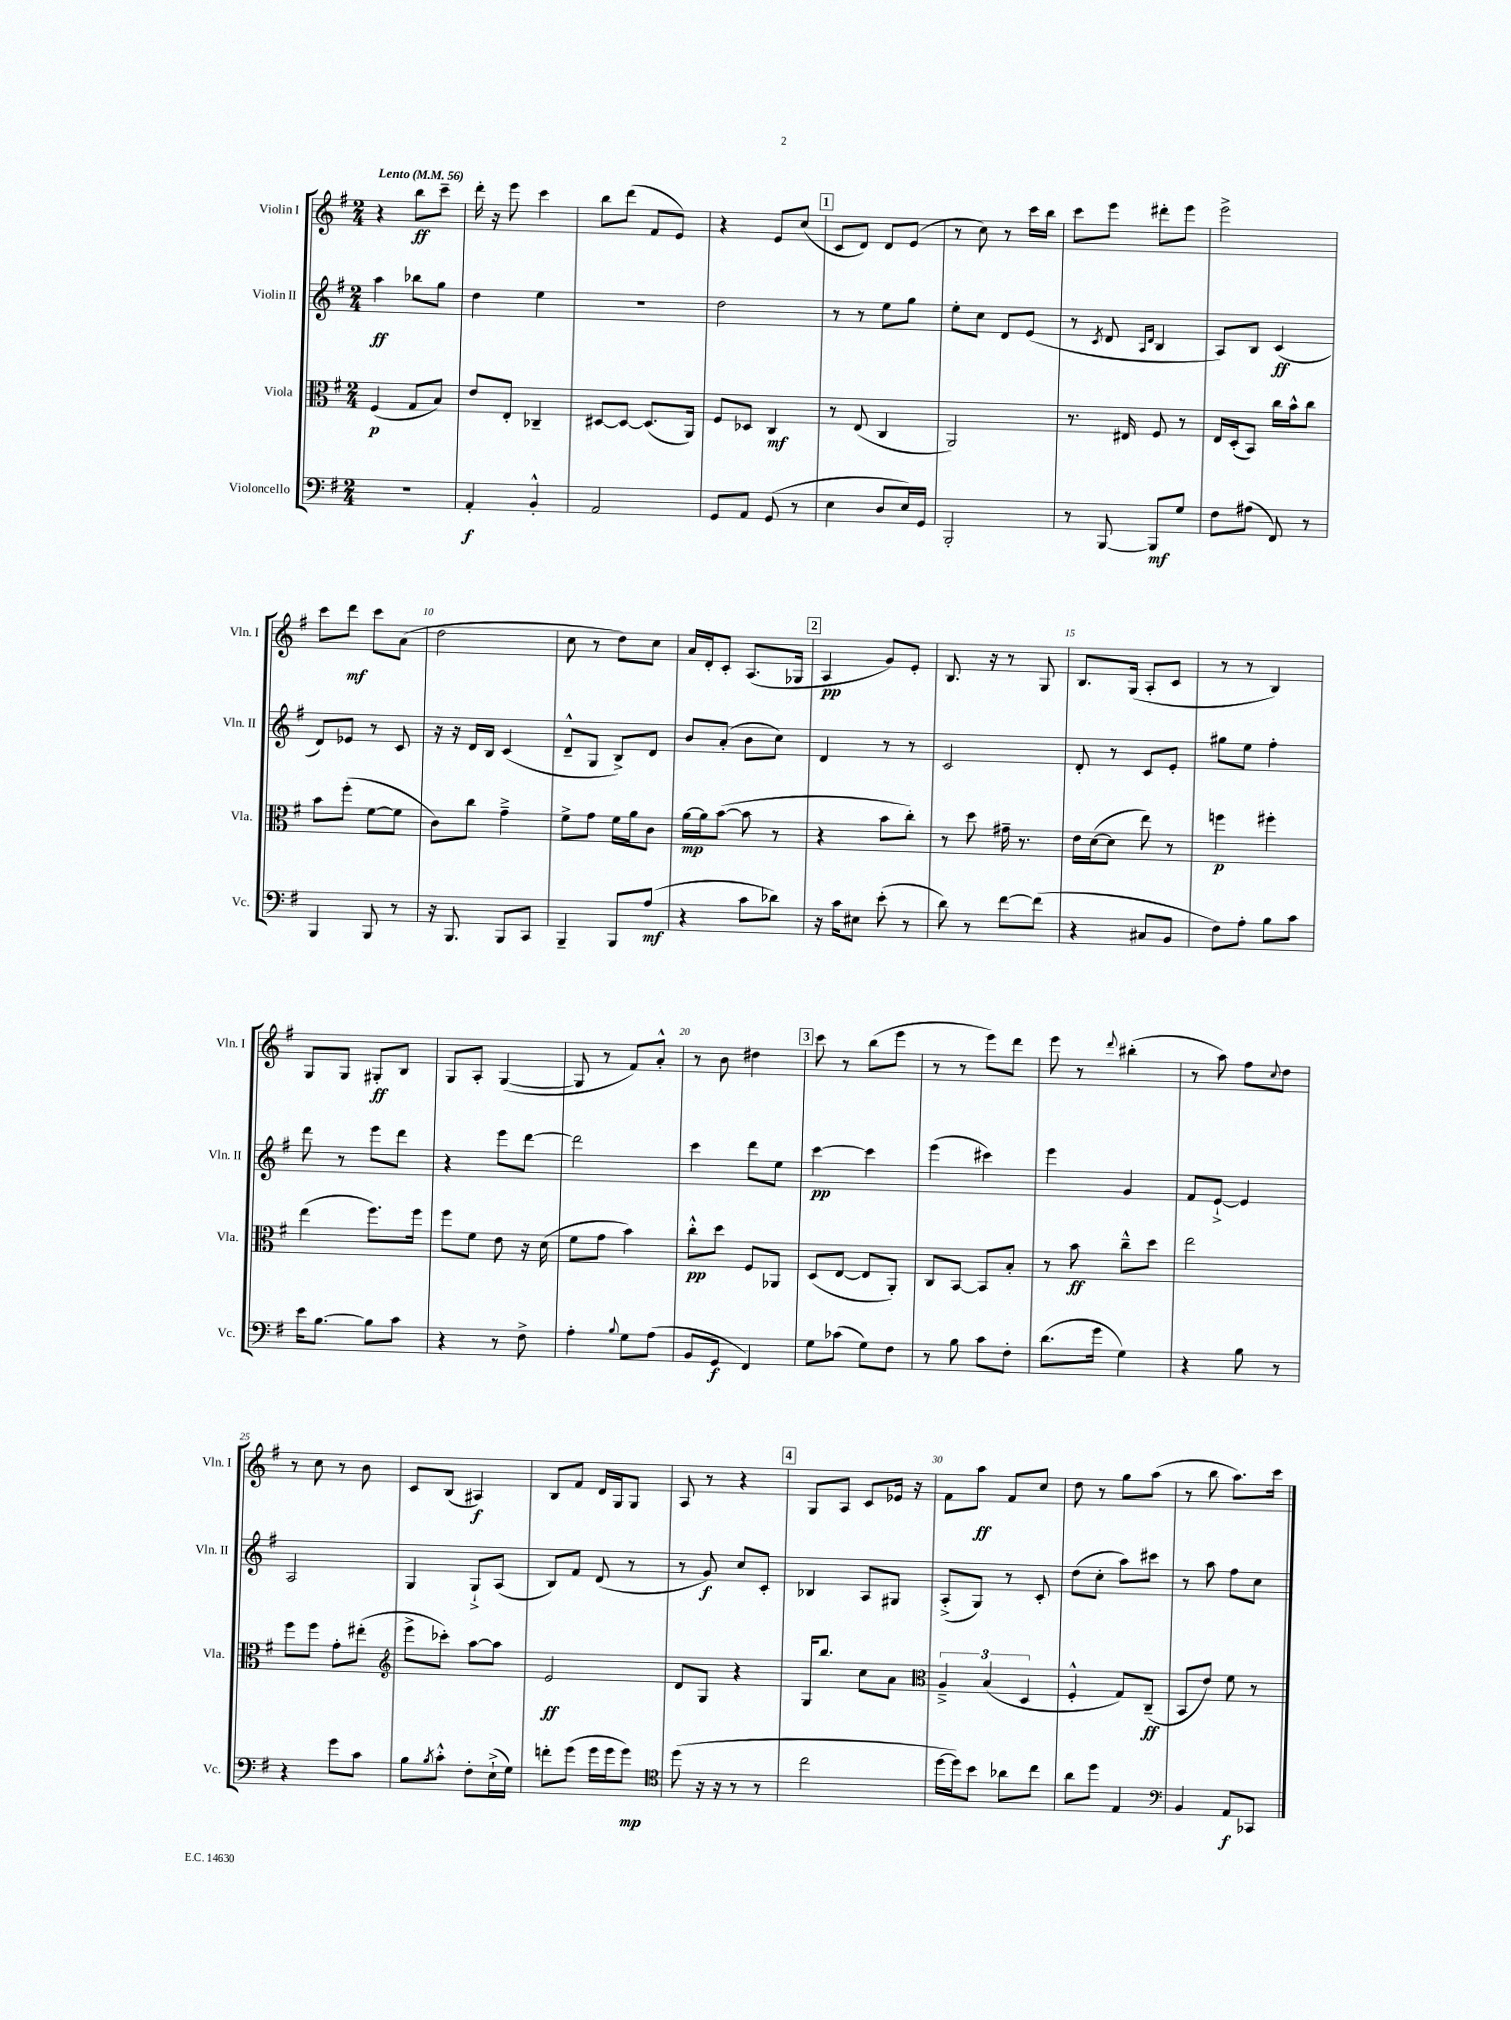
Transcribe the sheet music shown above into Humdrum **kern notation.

**kern	**kern	**kern	**kern
*staff4	*staff3	*staff2	*staff1
*clefF4	*clefC3	*clefG2	*clefG2
*k[f#]	*k[f#]	*k[f#]	*k[f#]
*M2/4	*M2/4	*M2/4	*M2/4
*MM56	*MM56	*MM56	*MM56
2r	(4F#	4aa	4r
.	8G	8bb-	8bb
.	8B)	8gg	8ccc~
=	=	=	=
4AA'	8e	4dd	16ddd'
.	.	.	16r
.	8E'	.	8eee
4BB'^^	4C-~	4ee	4ccc
=	=	=	=
2AA	[8D#	2r	8bb
.	8D#_	.	(8ddd
.	(8.D#]	.	8f#
.	.	.	8e)
.	16AA)	.	.
=	=	=	=
8GG	8F#	2dd	4r
8AA	8D-	.	.
(8GG	4C	.	8e
8r	.	.	(8cc
=	=	=	=
4E	8r	8r	8c
.	(8E	8r	8d)
8D	4C	8ee	8d
16E)	.	8gg	(8e
16GG	.	.	.
=	=	=	=
2BBB'	2AA)	8ee'	8r
.	.	8cc	8cc)
.	.	8d	8r
.	.	(8e	16ccc
.	.	.	16bb
=	=	=	=
8r	8.r	8r	8ccc
.	.	8qc	.
[8BBB	.	8d	8eee
.	16E#	.	.
.	.	16qqA	.
.	.	16qqd	.
8BBB]	8F#	4B	8ddd#'
8G	8r	.	8eee
=	=	=	=
8F#	16E	8A)	2eee^
.	(16D'	.	.
(8A#	8BB)	8B	.
8FF#)	16cc	(4c	.
.	16b^^	.	.
8r	8cc	.	.
=	=	=	=
4BBB	8b	8d)	8ccc
.	(8ff#'	8e-	8ddd
8BBB	[8f#	8r	8ccc
8r	8f#]	8c	(8a
=	=	=	=
16r	8c)	16r	2dd
8.BBB	.	16r	.
.	8cc	16d	.
.	.	16B	.
8BBB	4g~^	(4c	.
8CC	.	.	.
=	=	=	=
4BBB~	8f#^	8d~^^	8cc
.	8g	8G	8r
8BBB	16f#	8B^)	8dd)
.	16a	.	.
(8A	8c	8d	8cc
=	=	=	=
4r	[16a	8b	16a
.	16a]	.	16d'
.	([8b	(8a'	8c'
8c	8b]	8b	(8.A
8d-)	8r	8cc)	.
.	.	.	16G-
=	=	=	=
16r	4r	4d	4A
16c	.	.	.
8E#	.	.	.
(8e'	8b	8r	8g)
8r	8cc')	8r	8e'
=	=	=	=
8d)	8r	2c	8.B
8r	8dd	.	.
.	.	.	16r
[8f#	16g#~	.	8r
.	8.r	.	.
(8f#]	.	.	8G
=	=	=	=
4r	16e	8d'	8.B
.	([16d	.	.
.	8d]	8r	.
.	.	.	(16G
8C#	8ee)	8c	8A'
8BB	8r	8e'	8c
=	=	=	=
8F#)	4ff	8gg#	8r
8A'	.	8ee	8r
8B	4ff#'	4ff#'	4B)
8c	.	.	.
=	=	=	=
16e	(4ee	8ddd	8G
[8.B	.	.	.
.	.	8r	8G
8B]	8.ff#)	8eee	8G#'
8c	.	8ddd	8B
.	16ff#	.	.
=	=	=	=
4r	8ff#	4r	8G
.	8f#	.	8A'
8r	8e	8eee	([4G
8F#^	16r	[8ddd	.
.	(16d	.	.
=	=	=	=
4A'	8f#	2ddd]	8G]
.	8g	.	8r
8qqB	.	.	.
8G	4b)	.	8f#)
(8A	.	.	8a'^^
=	=	=	=
8BB	8cc'^^	4ccc	8r
8GG	8dd	.	8b
4FF#)	8F#	8ddd	4dd#
.	8AA-	8ee	.
=	=	=	=
8G	(8D	[4ccc	8ccc
(8c-	[8E	.	8r
8G)	8E]	4ccc]	(8bb
8F#	8AA')	.	8eee
=	=	=	=
8r	8C	(4eee	8r
8B	[8BB	.	8r
8c	8BB]	4ccc#)	8eee)
8F#'	8B'	.	8ddd
=	=	=	=
(8.d	8r	4eee	8eee
.	8b	.	8r
16g	.	.	.
.	.	.	8qqddd
4G)	8cc~^^	4g	(4bb#'
.	8dd	.	.
=	=	=	=
4r	2ee	8f#	8r
.	.	[8e`^	8aa)
8B	.	4e]	8ff#
.	.	.	8qqcc
8r	.	.	8dd
=	=	=	=
4r	8ff#	2A	8r
.	8ff#	.	8cc
8g	8g'	.	8r
8c	(8ee#'	.	8b
=	=	=	=
*	*clefG2	*	*
8B	8eee^	4G	8c
8qB	.	.	.
8c'^^	8ccc-')	.	(8B
8F#'	[8aa	8G`^	4A#)
(16E`^	8aa]	(8A	.
16G)	.	.	.
=	=	=	=
8f'	2e	8B)	8B
(8g	.	8f#	8f#
16g	.	(8d	16d
16g	.	.	16G
8g)	.	8r	8G
=	=	=	=
*clefC4	*	*	*
(8dd	8d	8r	8A
16r	8G	8g)	8r
16r	.	.	.
8r	4r	8cc	4r
8r	.	8c'	.
=	=	=	=
2cc	16G	4B-	8G
.	8.bb	.	.
.	.	.	8A
.	8cc	8A	8c
.	8a	8G#	16e-
.	.	.	16r
=	=	=	=
*	*clefC3	*	*
[16dd	6A~^	(8A'^	8f#
16dd])	.	.	.
8b	.	8G)	8aa
.	(6B	.	.
8a-	.	8r	8f#
.	6D	.	.
8cc	.	8c'	8cc
=	=	=	=
8a	4F#'^^	(8dd	8dd
8dd	.	8cc'	8r
4E	8G)	8aa)	8gg
.	(8C~	8ccc#	(8aa
=	=	=	=
*clefF4	*	*	*
4BB	8BB	8r	8r
.	8e)	8aa	8bb
8AA	8f#	8ff#	8.aa)
8CC-	8r	8cc	.
.	.	.	16ccc
==	==	==	==
*-	*-	*-	*-
